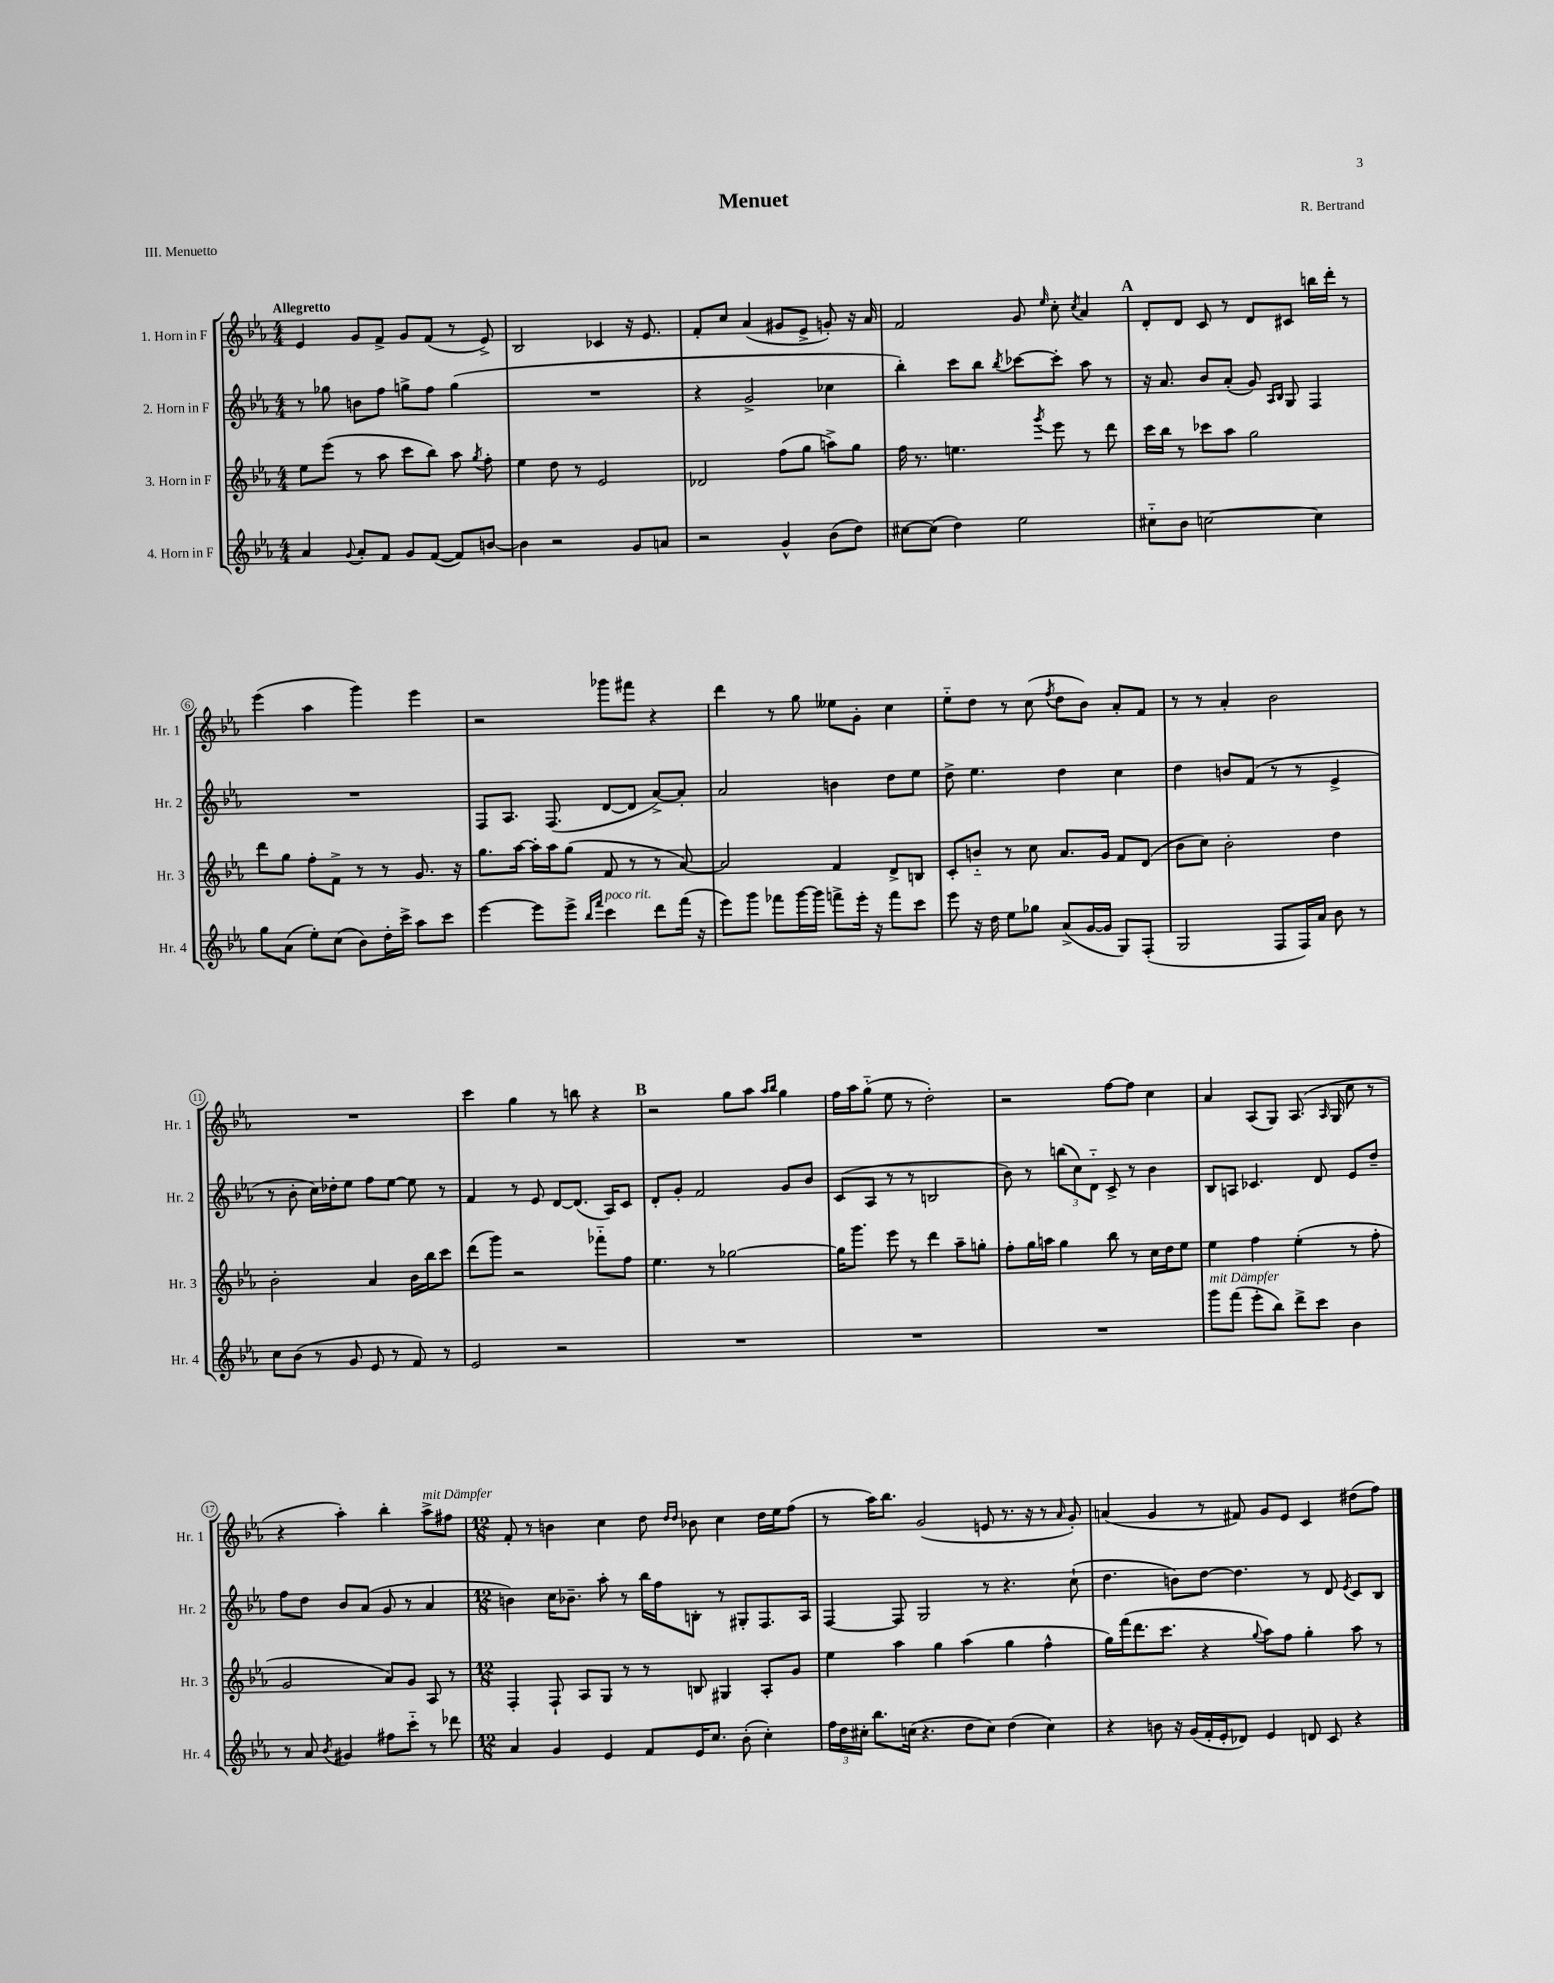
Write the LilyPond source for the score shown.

\header { title = "Menuet" composer = "R. Bertrand" piece = "III. Menuetto" }
<<
\new StaffGroup <<
\new Staff = "s0" \with { instrumentName = "1. Horn in F" shortInstrumentName = "Hr. 1" } {
    \clef treble \key ees \major \numericTimeSignature \time 4/4 \tempo "Allegretto"
    \autoBeamOff ees'4 g'8[ f'8]-> g'8[ f'8]( r8 ees'8->) |
    bes2 ces'4 r16 ees'8. |
    f'8[-. c''8] aes'4( gis'8[ ees'8]-> g'8-.) r16 aes'16 |
    f'2 g'8 \grace { ees''16 } c''8-. \acciaccatura { c''8 } aes'4 |
    \mark \markup { \bold "A" } d'8[-. d'8] c'8 r8 d'8[ cis'8] b''16[ d'''16]-. r8 |
    ees'''4( aes''4 g'''4) ees'''4 |
    r2 ges'''8[ fis'''8] r4 |
    d'''4 r8 g''8 eeses''8[ g'8]-. c''4 |
    ees''8[-_ d''8] r8 c''8( \acciaccatura { f''8 } d''8[ bes'8]) aes'8[-. f'8] |
    r8 r8 aes'4-. bes'2 |
    R1 |
    c'''4 g''4 r8 b''8 r4 |
    \mark \markup { \bold "B" } r2 g''8[ aes''8] \grace { aes''16[ bes''16] } g''4 |
    f''16[ aes''16 g''8]-_( ees''8 r8 d''2-.) |
    r2 f''8[~ f''8] c''4 |
    aes'4 aes8[( g8]) aes8.( \grace { aes16 } g16 c''8 r8 |
    r4 aes''4-.) bes''4-. aes''8[->^\markup { \italic "mit Dämpfer" } fis''8] |
    \numericTimeSignature \time 12/8 f'8-. r8 b'4 c''4 d''8 \grace { d''16[ d''16] } bes'8 c''4 d''16[ ees''16 f''8]( |
    r8 aes''16[) bes''8.] g'2( e'8 r8. r16 r8 \grace { aes'16 } g'8-.) |
    a'4( g'4 r8 fis'8) g'8[ ees'8] c'4 dis''8[( f''8]) \bar "|." |
}
\new Staff = "s1" \with { instrumentName = "2. Horn in F" shortInstrumentName = "Hr. 2" } {
    \clef treble \key ees \major \numericTimeSignature \time 4/4
    \autoBeamOff r8 ges''8 b'8[ f''8] g''8[-> f''8] g''4( |
    R1 |
    r4 g'2-> ces''4 |
    bes''4-.) c'''8[ bes''8] \acciaccatura { bes''8 } ces'''8[~ ces'''8]-. aes''8 r8 |
    \mark \markup { \bold "A" } r16 aes'8. bes'8[ aes'8]-.( g'8) \grace { aes16[ bes16] } g8 f4 |
    R1 |
    f8[ aes8.] f8.( d'8[~ d'8] aes'8[~->) aes'8]-. |
    aes'2 b'4 d''8[ ees''8] |
    d''8-> ees''4. d''4 c''4 |
    d''4 b'8[ f'8]( r8 r8 ees'4-> |
    r8 bes'8-. c''16[) des''16-. ees''8] f''8[ ees''8]~ ees''8 r8 |
    f'4 r8 ees'8 d'8[~ d'8.]( aes16[) c'8] |
    \mark \markup { \bold "B" } d'8[-. g'8]-. f'2 g'8[ bes'8] |
    c'8[( aes8] r8 r8 b2 |
    bes'8) r8 \tuplet 3/2 { b''8[( c''8) d'8]-_ } c'8-> r8 bes'4 |
    bes8[ a8] ces'4. d'8 ees'8[ d''8]-- |
    f''8[ d''8] bes'8[ aes'8]( g'8 r8 aes'4 |
    \numericTimeSignature \time 12/8 b'4) c''16[ bes'8.]-- aes''8-. r8 bes''16[ f''16 b8]-. r8 gis8[-. f8. aes16] |
    f4~ f8 g2 r8 r4. c''8-!( |
    d''4. b'8[) d''8]~ d''4. r8 d'8 \acciaccatura { ees'8 } c'8[ bes8] \bar "|." |
}
\new Staff = "s2" \with { instrumentName = "3. Horn in F" shortInstrumentName = "Hr. 3" } {
    \clef treble \key ees \major \numericTimeSignature \time 4/4
    \autoBeamOff ees''8[ ees'''8]( r8 aes''8 c'''8[ bes''8]) aes''8 \acciaccatura { g''8 } f''8-. |
    ees''4 d''8 r8 ees'2 |
    des'2 f''8[( g''8] a''8[->) g''8] |
    f''16 r8. e''4. \acciaccatura { g'''8 } ees'''8 r8 d'''8 |
    \mark \markup { \bold "A" } c'''16[ bes''16] r8 ces'''8[ aes''8] g''2 |
    d'''8[ g''8] f''8[-. f'8]-> r8 r8 g'8. r16 |
    g''8.[ aes''16]~ aes''16[-. aes''16 g''8]( f'8 r8 r8 aes'8~) |
    aes'2 f'4 d'8[-> b8] |
    c'8[-. b'8]-_ r8 c''8 aes'8.[ g'16] f'8[ d'8]( |
    bes'8[ c''8]) bes'2-. d''4 |
    bes'2-. aes'4 bes'16[ bes''16 c'''8] |
    d'''8[( g'''8]) r2 fes'''8[-_ f''8] |
    \mark \markup { \bold "B" } ees''4. r8 ges''2~ |
    ges''16[ g'''8.] ees'''8 r8 d'''4 aes''8[-- g''8]-. |
    f''8[-. g''16 a''16] g''4 bes''8 r8 c''16[ d''16 ees''8] |
    ees''4 f''4 ees''4-.( r8 f''8-. |
    g'2 aes'8[) g'8] aes8 r8 |
    \numericTimeSignature \time 12/8 f4-. f8-! aes8[ g8] r8 r8 b8 gis4 aes8[-. g'8] |
    ees''4 aes''4 g''4 aes''4( g''4 f''4-^ |
    g''16[) f'''16( d'''8. c'''8.] r4 \appoggiatura { g''8 } aes''8[) f''8] g''4-. aes''8 r8 \bar "|." |
}
\new Staff = "s3" \with { instrumentName = "4. Horn in F" shortInstrumentName = "Hr. 4" } {
    \clef treble \key ees \major \numericTimeSignature \time 4/4
    \autoBeamOff aes'4 \appoggiatura { g'8 } aes'8[-. f'8] g'8[ f'8]~( f'8[) b'8]~ |
    b'4 r2 g'8[ a'8] |
    r2 g'4-^ bes'8[( d''8]) |
    cis''8[~ cis''8]( d''4) ees''2 |
    \mark \markup { \bold "A" } cis''8[-_ bes'8] c''2~ c''4 |
    g''8[ aes'8]( ees''8[-.) c''8]( bes'8[) d''16-. c'''16]-> aes''8[ c'''8] |
    ees'''4~ ees'''8[ ees'''8]-> \grace { bes''16[ f'''16] } c'''4^\markup { \italic "poco rit." } d'''8[ f'''16]( r16 |
    ees'''8[) g'''8] fes'''8[ g'''16~ g'''16] f'''8[-> ees'''16]-. r16 f'''8[ c'''8] |
    ees'''8 r16 d''16 ees''8[ ges''8] aes'8[->( g'16~ g'16] g8[) f8]-.( |
    g2 f8[ f16) aes'16] bes'8 r8 |
    c''8[ bes'8]( r8 g'8 ees'8 r8 f'8) r8 |
    ees'2 r2 |
    \mark \markup { \bold "B" } R1 |
    R1 |
    R1 |
    g'''8[^\markup { \italic "mit Dämpfer" } f'''8]( ees'''8[-. bes''8]) d'''8[-> c'''8] bes'4 |
    r8 aes'8 \acciaccatura { bes'8 } gis'4 fis''8[ c'''8]-_ r8 des'''8 |
    \numericTimeSignature \time 12/8 aes'4 g'4 ees'4 f'8[ ees'16 c''8.] bes'8-.( c''4-.) |
    \tuplet 3/2 { f''16[ d''16 cis''16]-. } bes''8.[ c''16]( r4. d''8[ c''8]) d''4( c''4) |
    r4 b'8 r16 g'16[( f'16-. ees'16-. des'8]) ees'4 d'8 c'8 r4 \bar "|." |
}
>>
>>
\layout { \context { \Score \override BarNumber.stencil = #(make-stencil-circler 0.1 0.3 ly:text-interface::print) } }
